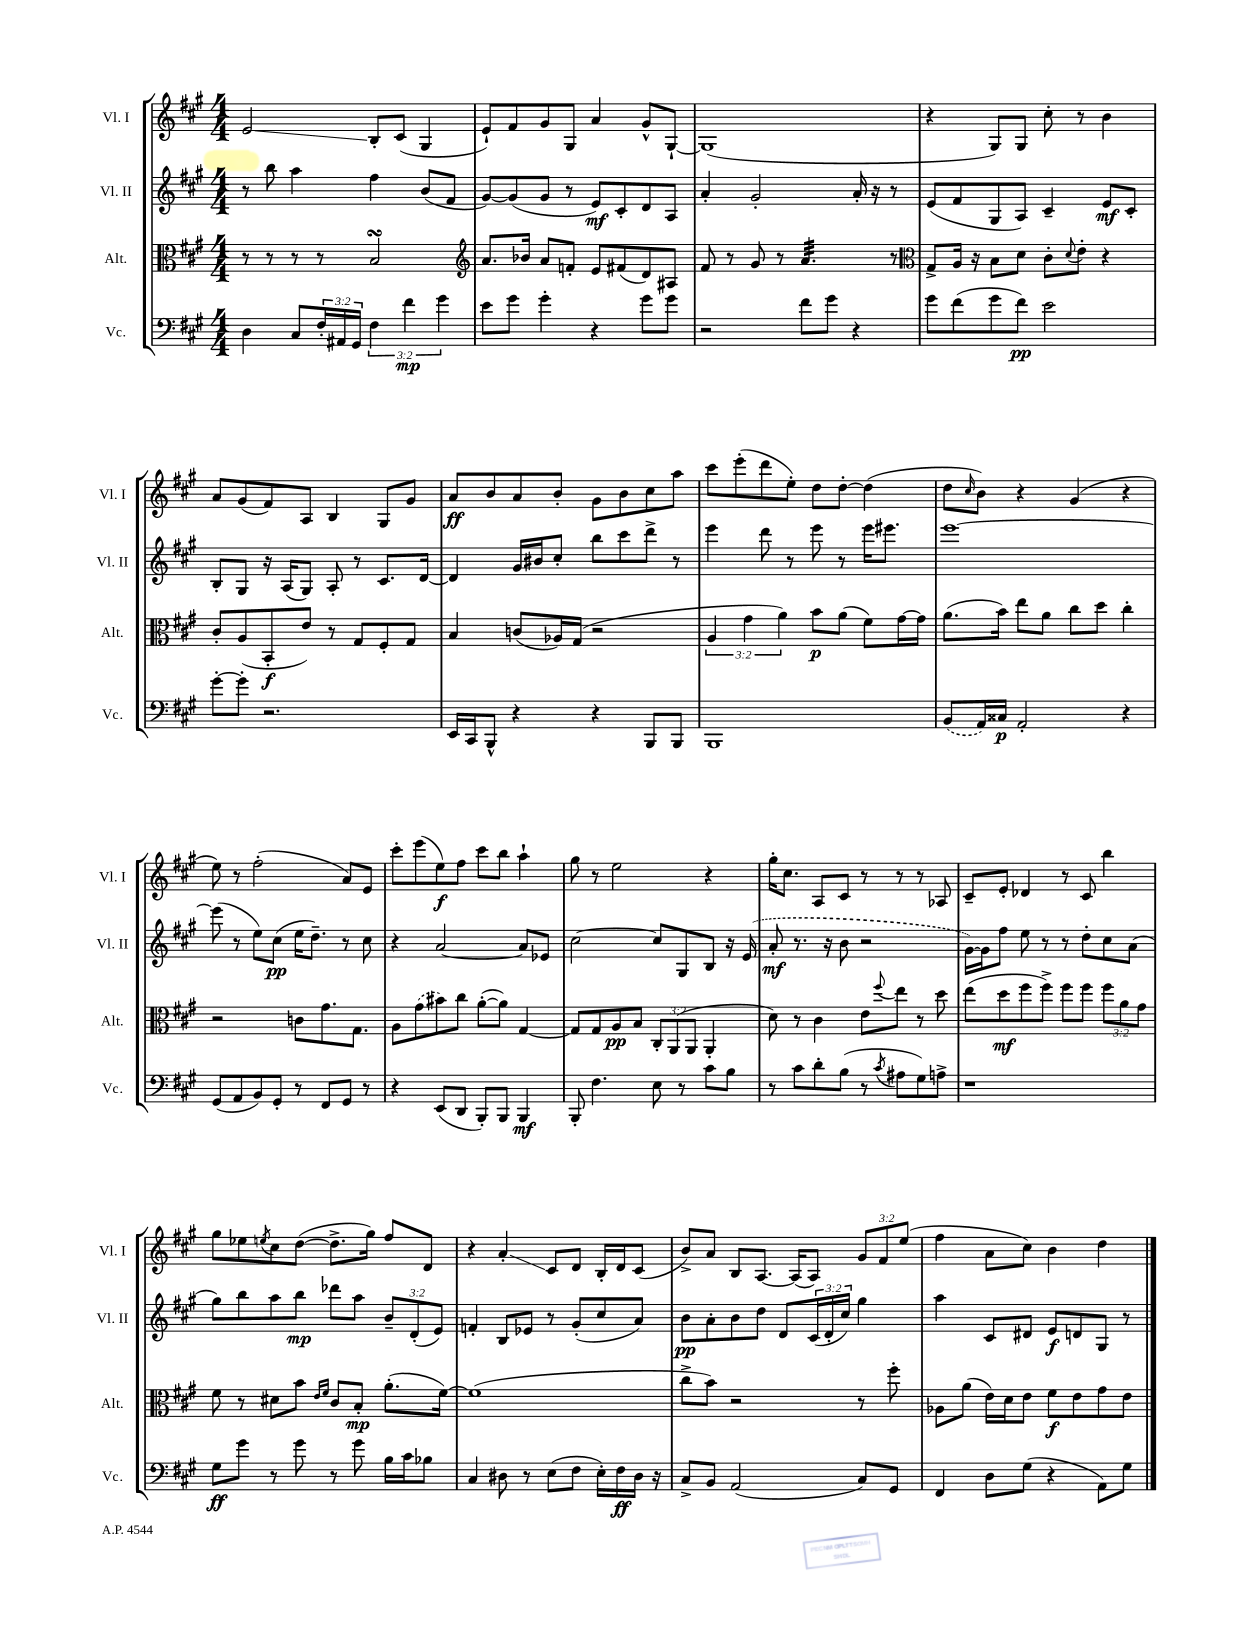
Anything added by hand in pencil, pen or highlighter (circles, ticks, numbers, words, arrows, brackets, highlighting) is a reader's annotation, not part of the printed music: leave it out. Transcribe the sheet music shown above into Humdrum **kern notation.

**kern	**kern	**kern	**kern
*staff4	*staff3	*staff2	*staff1
*clefF4	*clefC3	*clefG2	*clefG2
*k[f#c#g#]	*k[f#c#g#]	*k[f#c#g#]	*k[f#c#g#]
*M4/4	*M4/4	*M4/4	*M4/4
4D\	8r	8r	2e/
.	8r	8bb\	.
8C#/L	8r	4aa\	.
24F#'/L	8r	.	.
24AA#/	.	.	.
24GG#/JJ	.	.	.
6F#\	2B/	4ff#\	8B'/L
.	.	.	(8c#/J
6f#\	.	.	.
.	.	(8b/L	4G#/
6g#\	.	.	.
.	.	8f#/J	.
=	=	=	=
*	*clefG2	*	*
8e\L	8.a/L	[8g#/L)	8e`/L)
8g#\J	.	(8g#/]	8f#/
.	16b-/Jk	.	.
4g#'\	8a/L	8g#/J	8g#/
.	8f'/J	8r	8G#/J
4r	8e/L	8e/L)	4a/
.	(8f#/	8c#'/	.
8g#\L	8d/)	8d/	8g#^^/L
8g#\J	8A#/J	8A/J	[8G#`/J
=	=	=	=
2r	8f#/	4a'/	(1G#]
.	8r	.	.
.	8g#/	2g#'/	.
.	8r	.	.
8f#\L	4.a/	.	.
8g#\J	.	.	.
4r	.	16a'/	.
.	.	16r	.
.	8r	8r	.
=	=	=	=
*	*clefC3	*	*
8g#\L	8G#^/L	(8e/L	4r
(8f#\	16A/Jk	8f#/	.
.	16r	.	.
8g#\	8B\L	8G#/	8G#/L)
8f#\J)	8d\J	8A/J)	8G#/J
2e\	8c#'\L	4c#~/	8cc#'\
.	8qqd/	.	.
.	8e'\J	.	8r
.	4r	8e/L	4b\
.	.	8c#'/J	.
=	=	=	=
[8g#'\L	8c#'/L	8B'/L	8a/L
8g#'\]J	(8A/	8G#/J	(8g#/
2.r	8BB'/	16r	8f#/)
.	.	(16A/LK	.
.	8e/J)	8G#/J)	8A/J
.	8r	8A'/	4B/
.	8G#/L	8r	.
.	8F#'/	8.c#/L	8G#/L
.	8G#/J	.	8g#/J
.	.	[16d/Jk	.
=	=	=	=
16EE/LL	4B/	4d/]	8a/L
16CC#/J	.	.	.
8BBB^^/J	.	.	8b/
4r	(8c/L	16g#/LL	8a/
.	.	16b#/J	.
.	16A-/L)	8cc#'/J	8b'/J
.	(16G#/JJ	.	.
4r	2r	8bb\L	8g#\L
.	.	8ccc#\	8b\
8BBB/L	.	8ddd^\J	8cc#\
8BBB/J	.	8r	8aa\J
=	=	=	=
1BBB	6A/	4eee\	8ccc#\L
.	.	.	(8eee'\
.	6g#\	.	.
.	.	8ddd\	8ddd\
.	6a\)	.	.
.	.	8r	8ee'\J)
.	8b\L	8eee\	8dd\L
.	(8a\J	8r	[8dd'\J
.	8f#\L)	16eee\LK	(4dd\]
.	.	8.eee#\J	.
.	[16g#\L	.	.
.	16g#\]JJ	.	.
=	=	=	=
(8BB/L	(8.a\L	[1eee	8dd\L
.	.	.	16qqcc#/
16AA/L)	.	.	8b\J)
16C##/JJ	16b\Jk)	.	.
2AA'/	8ee\L	.	4r
.	8a\J	.	.
.	8cc#\L	.	(4g#/
.	8dd\J	.	.
4r	4cc#'\	.	4r
=	=	=	=
(8GG#/L	2r	(8eee\]	8ee\)
8AA/	.	8r	8r
8BB/)	.	8ee\L)	(2ff#'\
8GG#'/J	.	(8cc#\J	.
8r	8c\L	16ee\LK	.
.	.	8.dd~\J)	.
8FF#/L	8.g#\	.	.
8GG#/J	.	8r	8a/L)
.	8.G#\J	.	.
8r	.	8cc#\	8e/J
=	=	=	=
4r	8A\L	4r	8ccc#'\L
.	(8g#\	.	(8eee\
(8EE/L	8b#\)	[2a/	8ee\)
8DD/J	8cc#\J	.	8ff#\J
8BBB'/L)	([8a'\L	.	8ccc#\L
8BBB/J	8a\]J)	.	8bb\J
4BBB/	[4G#/	8a/]L	4aa`\
.	.	8e-/J	.
=	=	=	=
8BBB'/	8G#/]L	[2cc#\	8gg#\
4.F#\	8G#/	.	8r
.	8A/	.	2ee\
.	8B/J	.	.
8E\	12C#'/L	8cc#/]L	.
.	(12AA/	.	.
8r	.	8G#/	.
.	12AA/J	.	.
8c#\L	4AA'/	8B/J	4r
8B\J	.	16r	.
.	.	(16e/	.
=	=	=	=
8r	8d\)	8a'/	16gg#'\LK
.	.	.	8.cc#\J
8c#\L	8r	8.r	.
8d'\	4c#\	.	8A/L
.	.	16r	.
(8B\J	.	8b\	8c#/J
8r	8e\L	2r	8r
8qc#/	8qqff#/	.	.
8A#\L	8ee\J	.	8r
8G#\)	8r	.	8r
8A^\J	8dd\	.	8A-/
=	=	=	=
1r	(8ee\L	[16g#\LL)	8c#~/L
.	.	16g#\]J	.
.	8dd\	8ff#\J	8e'/J
.	8ff#\	8ee\	4d-/
.	8ff#^\J)	8r	.
.	8ff#\L	8r	8r
.	8ff#\J	8dd'\L	8c#/
.	12ff#\L	8cc#\	4bb\
.	12a\	.	.
.	.	(8a\J	.
.	12g#\J	.	.
=	=	=	=
8G#\L	8f#\	8gg#\L)	8gg#\L
8g#\J	8r	8bb\	8ee-\
.	.	.	8qee/
8r	8d#\L	8aa\	8cc#\
8g#\	8b\J	8bb\J	([8dd\J
.	16qqe/LL	.	.
.	16qqf#/JJ	.	.
8r	8c#/L	8ddd-\L	8.dd^\]L
8g#\	8B'/J	8aa\J	.
.	.	.	16gg#\Jk)
16B\LL	(8.a'\L	12b~/L	8ff#/L
16c#\J	.	.	.
.	.	(12d'/	.
8B-\J	.	.	8d/J
.	.	12e/J)	.
.	[16f#\Jk)	.	.
=	=	=	=
4C#/	(1f#]	4f'/	4r
8D#\	.	8B/L	4a'/
8r	.	8e-/J	.
(8E\L	.	8r	8c#/L
8F#\J	.	(8g#'/L	8d/J
16E'\LL)	.	8cc#/	16B'/LL
16F#\	.	.	16d/J
16D#\JJ	.	8a/J)	(8c#/J
16r	.	.	.
=	=	=	=
8C#^/L	8cc#^\L	8b\L	8b^/L)
8BB/J	8b\J)	8a'\	8a/J
(2AA/	2r	8b\	8B/L
.	.	8dd\J	[8.A/J
.	.	8d/L	.
.	.	.	(16A/]LK
.	.	(24c#/L	8A/J)
.	.	24d'/	.
.	.	24cc#/JJ)	.
8C#/L)	8r	4gg#\	12g#/L
.	.	.	12f#/
8GG#/J	8ff#'\	.	.
.	.	.	(12ee/J
=	=	=	=
4FF#/	8A-\L	4aa\	4ff#\
.	(8a\J	.	.
8D\L	16e\LL)	8c#/L	8a\L
.	16d\J	.	.
(8G#\J	8e\J	8d#/J	8cc#\J)
4r	8f#\L	8e/L	4b\
.	8e\	8d/	.
8AA\L)	8g#\	8G#/J	4dd\
8G#\J	8e\J	8r	.
==	==	==	==
*-	*-	*-	*-
